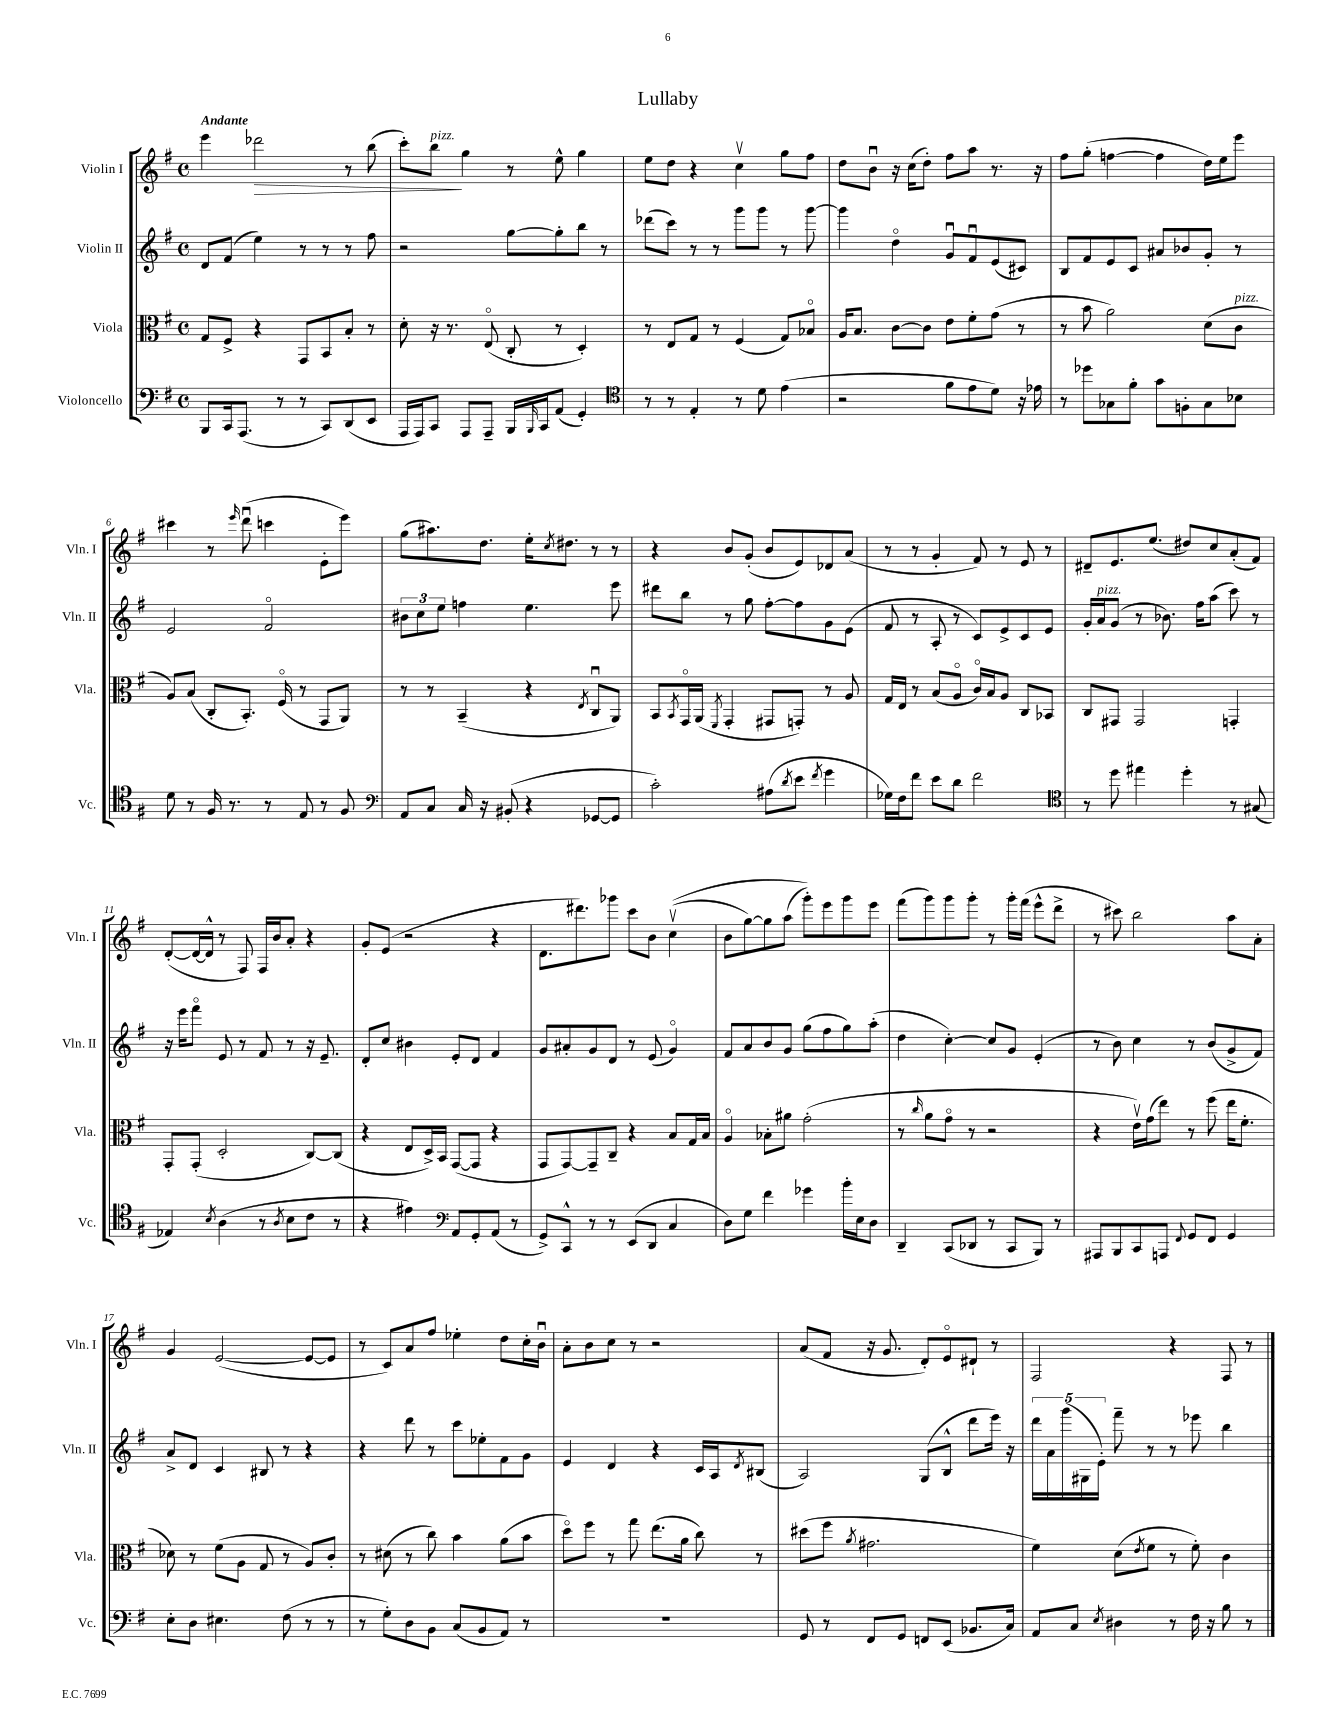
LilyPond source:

\header { title = "Lullaby" }
<<
\new StaffGroup <<
\new Staff = "s0" \with { instrumentName = "Violin I" shortInstrumentName = "Vln. I" } {
    \clef treble \key g \major \defaultTimeSignature \time 4/4 \tempo "Andante"
    e'''4 des'''2\> r8 b''8( |
    c'''8-.) b''8\!^\markup { \italic "pizz." } g''4 r8 e''8-^ g''4 |
    e''8 d''8 r4 c''4\upbow g''8 fis''8 |
    d''8 b'8\downbow r16 c''16( d''8-.) fis''8 a''8 r8. r16 |
    fis''8 g''8-.( f''4~ f''4 d''16) e''16 e'''8 |
    cis'''4 r8 \grace { e'''16 } d'''8\downbow( c'''4 e'8-. e'''8) |
    g''8( ais''8.) d''8. e''16-. \acciaccatura { c''8 } dis''8. r8 r8 |
    r4 b'8 g'8-.( b'8 e'8) des'8 a'8( |
    r8 r8 g'4-. fis'8) r8 e'8 r8 |
    dis'8-- e'8. e''8.( dis''8) c''8 a'8-.( fis'8) |
    d'8~-.( d'16~ d'16-^ r8 fis8) fis16 b'16 a'8-. r4 |
    g'8-. e'8( r2 r4 |
    d'8. dis'''8.) ges'''8 c'''8 b'8 c''4\upbow(\( |
    b'8 g''8~) g''8 a''8( g'''8-.)\) e'''8 g'''8 e'''8 |
    fis'''8( g'''8) g'''8 g'''8-. r8 g'''16-. fis'''16( e'''8-^ d'''8-> |
    r8 cis'''8) b''2 a''8 a'8-. |
    g'4 e'2~( e'8~ e'8 |
    r8 c'8) a'8 fis''8 ees''4-. d''8 c''16-. b'16\downbow |
    a'8-. b'8 c''8 r8 r2 |
    a'8( fis'8 r16 g'8. d'8-.) e'8\flageolet dis'8-! r8 |
    fis2 r4 fis8 r8 \bar "|." |
}
\new Staff = "s1" \with { instrumentName = "Violin II" shortInstrumentName = "Vln. II" } {
    \clef treble \key g \major \defaultTimeSignature \time 4/4
    d'8 fis'8( e''4) r8 r8 r8 fis''8 |
    r2 g''8~ g''8-. b''8 r8 |
    des'''8( c'''8) r8 r8 g'''8 g'''8 r8 g'''8~ |
    g'''4 d''4\flageolet g'8\downbow fis'8\downbow e'8( cis'8) |
    b8 fis'8 e'8 c'8 ais'8 bes'8 g'8-. r8 |
    e'2 fis'2\flageolet |
    \tuplet 3/2 { bis'8 c''8 e''8 } f''4 e''4. e'''8 |
    dis'''8 b''8 r8 g''8 fis''8~-. fis''8 g'8 e'8( |
    fis'8 r8 a8-. r8 c'8) e'8-> c'8 e'8 |
    g'16-. a'16^\markup { \italic "pizz." } g'8( r8 bes'8.) fis''16 a''8( c'''8) r8 |
    r16 e'''16 fis'''8\flageolet e'8 r8 fis'8 r8 r16 e'8.-- |
    d'8-. c''8 bis'4 e'8-. d'8 fis'4 |
    g'8 ais'8-. g'8 d'8 r8 e'8( g'4\flageolet) |
    fis'8 a'8 b'8 g'8 g''8( fis''8 g''8) a''8-.( |
    d''4 c''4~-.) c''8 g'8 e'4-.( |
    r8 b'8) c''4 r8 b'8( g'8-> fis'8) |
    a'8-> d'8 c'4 bis8 r8 r4 |
    r4 d'''8 r8 c'''8 ees''8-. fis'8 g'8 |
    e'4 d'4 r4 c'16 a16 \acciaccatura { d'8 } bis8( |
    a2) g8( b8-^ d'''8 e'''16) r16 |
    \tuplet 5/4 { d'''16 a'16 g'''16( gis16 e'16-.) } fis'''8-- r8 r8 ees'''8 b''4 \bar "|." |
}
\new Staff = "s2" \with { instrumentName = "Viola" shortInstrumentName = "Vla." } {
    \clef alto \key g \major \defaultTimeSignature \time 4/4
    g8 fis8-> r4 g,8 b,8 b8-. r8 |
    d'8-. r16 r8. e8\flageolet( c8-. r8 d4-.) |
    r8 e8 g8 r8 fis4( g8) bes8\flageolet |
    a16 b8. c'8~ c'8 e'8 fis'8-. g'8( r8 |
    r8 b'8 a'2) d'8( c'8^\markup { \italic "pizz." } |
    a8) b8( c8-. b,8.-.) fis16\flageolet( r8 g,8 a,8) |
    r8 r8 b,4--( r4 \acciaccatura { e8 } c8\downbow a,8) |
    b,8 \acciaccatura { b,8 } g,16\flageolet a,16( \acciaccatura { fis,8 } g,4-. gis,8 g,8-.) r8 a8 |
    g16 e16 r8 b8( a8\flageolet c'16\flageolet) b16 a8 c8 bes,8 |
    c8 gis,8 gis,2 g,4-. |
    g,8-. g,8-.( d2-. c8~) c8( |
    r4 e8 d16->) b,16 g,8~( g,8 r4 |
    g,8 g,8~) g,8-- c8-- r4 b8 g16 b16 |
    a4\flageolet bes8-. ais'8 g'2-.( |
    r8 \grace { c''16 } a'8 g'8\flageolet r8 r2 |
    r4 e'16\upbow) g'16( e''8) r8 fis''8( e''16 fis'8.-. |
    des'8) r8 fis'8( a8 g8 r8 a8) c'8-. |
    r8 dis'8( r8 c''8) b'4 a'8( b'8 |
    d''8\flageolet) fis''8 r8 g''8 e''8.( a'16 c''8) r8 |
    dis''8( fis''8 \acciaccatura { a'8 } gis'2. |
    fis'4) d'8( \acciaccatura { e'8 } fis'8 r8 fis'8-.) c'4 \bar "|." |
}
\new Staff = "s3" \with { instrumentName = "Violoncello" shortInstrumentName = "Vc." } {
    \clef bass \key g \major \defaultTimeSignature \time 4/4
    b,,8 c,16 a,,8.( r8 r8 c,8) d,8( e,8 |
    a,,16 a,,16) c,8 a,,8 a,,8-- b,,16 \grace { b,,16 } c,16 a,8( g,4-.) |
    \clef tenor r8 r8 e4-. r8 d'8 e'4( |
    r2 fis'8 e'8 d'8) r16 ees'16 |
    r8 des''8 ges8 fis'8-. g'8 f8-. ges8 bes8 |
    d'8 r8 fis16 r8. r8 e8 r8 fis8 |
    \clef bass a,8 c8 c16 r16 bis,8-.( r4 ges,8~ ges,8 |
    c'2-.) ais8( \acciaccatura { d'8 } e'8 \acciaccatura { fis'8 } g'4 |
    ges16) fis16 fis'8 e'8 d'8 fis'2 |
    \clef tenor r8 d''8 eis''4 d''4-. r8 gis8( |
    ees4) \acciaccatura { b8 } a4( r8 \acciaccatura { a8 } b8 c'8 r8 |
    r4 eis'4) \clef bass a,8 g,8-. a,8( r8 |
    g,8->) c,8-^ r8 r8 e,8( d,8 c4 |
    d8) g8 fis'4 ges'4 b'16-. e16 d8 |
    d,4-- c,8( des,8 r8 c,8 b,,8) r8 |
    ais,,8 b,,8 c,8 a,,8 \appoggiatura { fis,8 } g,8 fis,8 g,4 |
    e8-. d8 eis4. fis8( r8 r8 |
    r8 g8-.) d8 b,8 c8( b,8 a,8) r8 |
    R1 |
    g,8 r8 fis,8 g,8 f,8 e,8( bes,8. c16) |
    a,8 c8 \acciaccatura { e8 } dis4 r8 fis16 r16 b8 r8 \bar "|." |
}
>>
>>
